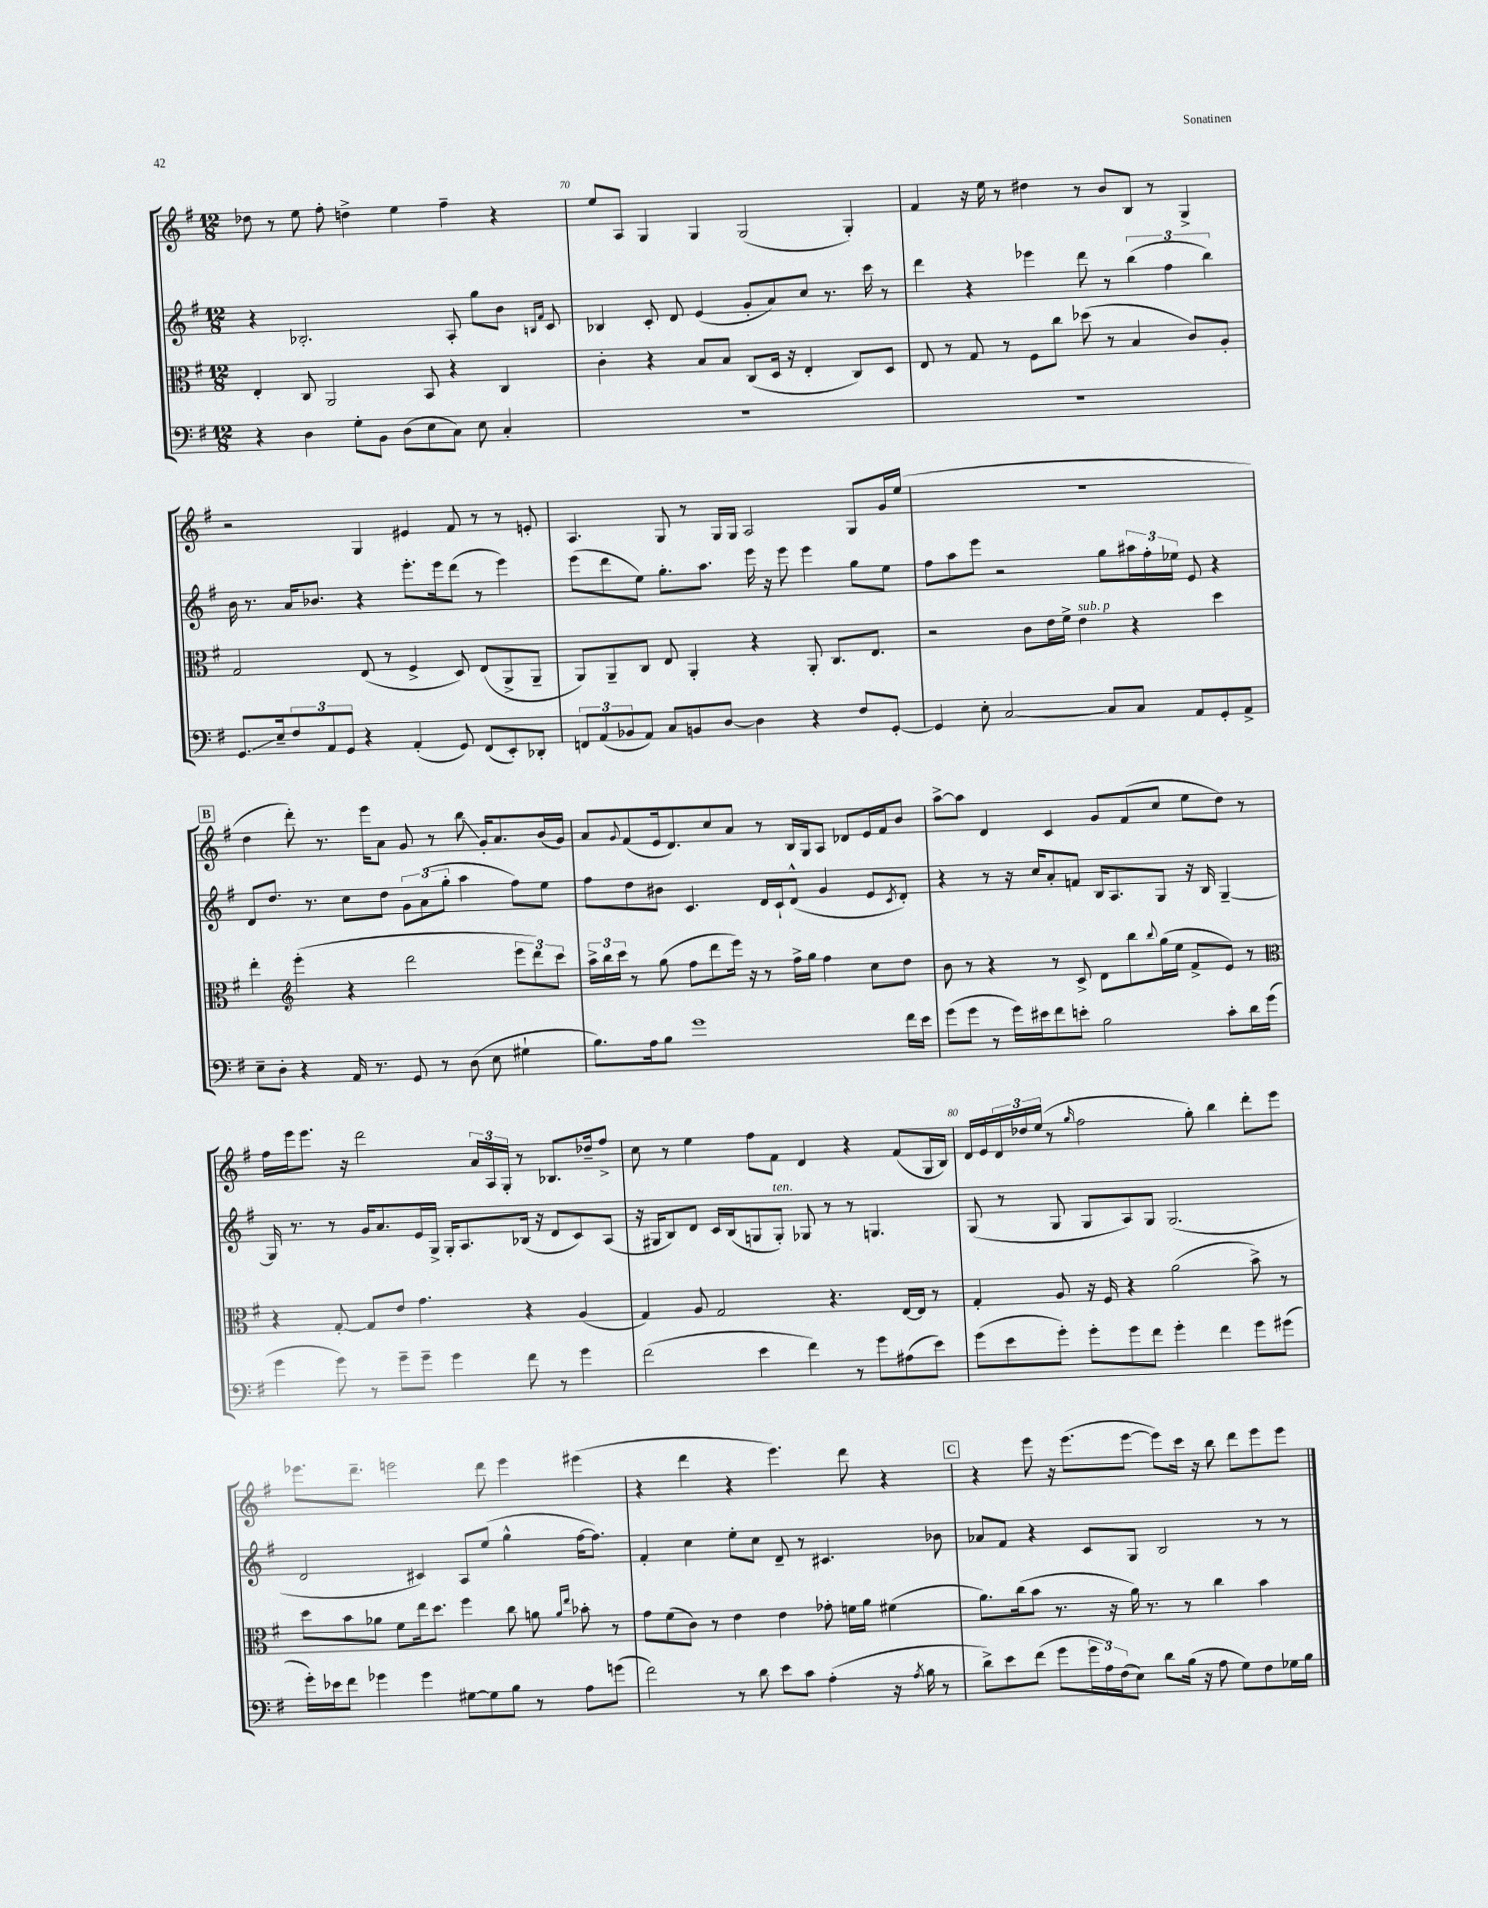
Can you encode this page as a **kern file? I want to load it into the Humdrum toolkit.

**kern	**kern	**kern	**kern
*staff4	*staff3	*staff2	*staff1
*clefF4	*clefC3	*clefG2	*clefG2
*k[f#]	*k[f#]	*k[f#]	*k[f#]
*M12/8	*M12/8	*M12/8	*M12/8
4r	4E'/	4r	8dd-\
.	.	.	8r
4D\	8C/	2.B-'/	8ee\
.	2AA/	.	8ff#'\
8G'\L	.	.	4dd^\
8BB\J	.	.	.
(8D\L	.	.	4ee\
8E\	8BB/	.	.
8C\J)	4r	8A'/	4ff#~\
8E\	.	8gg\L	.
4C'/	4C/	8b\J	4r
.	.	16qqB/LL	.
.	.	16qqf#/JJ	.
.	.	8c/	.
=	=	=	=
1.r	4c'\	4B-/	8ee/L
.	.	.	8A/J
.	4r	8c'/	4G/
.	.	8d/	.
.	8B/L	(4e/	4G/
.	8B/J	.	.
.	(8C/L	8g'/L	(2G/
.	16D/Jk	8a/)	.
.	16r	.	.
.	4E'/	8cc/J	.
.	.	8.r	.
.	8C/L)	.	4G'/)
.	.	16ccc\	.
.	8D/J	8r	.
=	=	=	=
1.r	8E/	4ddd\	4f#/
.	8r	.	.
.	8G/	4r	16r
.	.	.	16ee\
.	8r	.	8r
.	8F#\L	4eee-\	4dd#\
.	8cc\J	.	.
.	(8dd-\	8ddd\	8r
.	8r	8r	8b/L
.	4B/	(6bb\	8B/J
.	.	.	8r
.	.	6ff#\	.
.	8c/L)	.	4G^/
.	.	6bb\)	.
.	8A'/J	.	.
=	=	=	=
8.GG/L	2G/	16b\	2r
.	.	8.r	.
16E~/k	.	.	.
12F#/	.	16a/LK	.
.	.	8.b-/J	.
12AA/	.	.	.
12GG/J	.	.	.
4r	(8E/	4r	4G/
.	8r	.	.
(4AA'/	4F#^/	8.eee'\L	4e#/
.	.	16eee\k	.
8GG/)	8D/)	(8ddd\J	8f#/
(8FF#/L	(8E/L	8r	8r
8EE'/)	8AA^/	4eee\)	8r
8DD-'/J	8AA~/J	.	8e'/
=	=	=	=
12FF/L	8AA/L)	(8eee\L	4.A/
(12AA/	.	.	.
.	8AA~/	8ddd\	.
12BB-/	.	.	.
8AA/J)	8C/J	8ee\J)	.
8C/L	8E/	8.gg'\L	8G/
8BB/	4AA'/	.	8r
.	.	8.aa\J	.
[8D/J	.	.	16G/LL
.	.	.	16G/JJ
4D\]	4r	16eee\	2A/
.	.	16r	.
.	.	8eee\	.
4r	8AA'/	4eee\	.
.	8.C/L	.	.
8F#/L	.	8gg\L	8G/L
.	8.E/J	.	.
[8GG'/J	.	8ee\J	16g/L
.	.	.	(16ee/JJ
=	=	=	=
4GG/]	2r	8ff#\L	1.r
.	.	8aa\	.
8E'\	.	8eee\J	.
[2C/	.	2r	.
.	8c\L	.	.
.	16e\L	.	.
.	16f#^\JJ	.	.
.	4e\	.	.
8C/]L	.	8gg\L	.
8C/J	4r	24aa#\L	.
.	.	24ff#'\	.
.	.	24ee-\JJ	.
8AA/L	.	8e/	.
8GG'/	4dd\	4r	.
8AA^/J	.	.	.
=	=	=	=
8E~\L	4ee'\	8d/L	4dd\
8D'\J	.	8.dd/J	.
*	*clefG2	*	*
4r	(4eee'\	.	8ddd'\)
.	.	8.r	.
.	.	.	8.r
16AA/	4r	8cc\L	.
8.r	.	.	16eee\LK
.	.	8dd\J	8a\J
8GG/	2ddd\	12g\L	8g/
.	.	(12a\	.
8r	.	.	8r
.	.	12gg'\J	.
(8D\	.	4aa\	8bb\
8E\	.	.	16g'/LK
.	.	.	8.a/
4G#`\	12eee\L	8ff#\L)	.
.	12ddd\)	.	.
.	.	8ee\J	(16b/L
.	12ccc\J	.	.
.	.	.	16g/JJ)
=	=	=	=
8.B\L)	24aa^\LL	8ff#\L	8a/L
.	24bb\	.	.
.	24ccc\JJ	.	.
.	.	.	8qqg/
.	8r	8dd\	(8f#/
16A\k	.	.	.
8B\J	(8gg\	8b#\J	16e/k
.	.	.	8.d/)
1g	8ff#\L	4.c/	.
.	8ddd\	.	8cc/
.	16eee\Jk)	.	8a/J
.	16r	.	.
.	8r	16d/LL	8r
.	.	16c`/J	.
.	16ff#^\LL	(8d^^/J	16B/LL
.	16gg\JJ	.	16G/J
.	4ff#\	4g/	8A/J
.	.	.	8d-/L
.	8cc\L	8e/L	16e/L
.	.	.	16f#/J
.	.	8qc/	.
16f#\LL	8dd\J	8d'/J)	8b/J
16e\JJ	.	.	.
=	=	=	=
(8g\L	8b\	4r	[8aa^\L
8g\J	8r	.	8aa\]J
8r	4r	8r	4d/
16g\LL)	.	16r	.
16e#\J	.	16cc/LK	.
8f#\	8r	8a'/	4c/
8e'\J	8c^/	8f/J	.
2B\	8d\L	16B/LK	8g/L
.	.	8.A/	.
.	8bb\	.	(8f#/
.	8qqbb/	.	.
.	(16gg\L	8G/J	8cc/J
.	16ee\JJ	.	.
.	8f#^/L	16r	8ee\L
.	.	16B/	.
8c'\L	8e/J)	[4G~/	8dd\J)
16d\L	8r	.	8r
(16g\JJ	.	.	.
=	=	=	=
*	*clefC3	*	*
4g\	4r	16G/]	16ff#\LL
.	.	8.r	16eee\J
.	.	.	8.eee\J
8g\)	[8G'/	8r	.
.	.	.	16r
8r	8G/]L	16g/LK	2ddd\
.	.	8.a/	.
8g~\L	8e/J	.	.
8g~\J	4.g\	16e/L	.
.	.	16G^/JJ	.
4g\	.	16G'/LK	.
.	.	8.A/	.
.	.	.	24a/LL
.	.	.	24A/
.	.	.	24G'/JJ
8f#\	4r	(16B-/Jk	8r
.	.	16r	.
8r	.	8d/L	8.B-/L
4g\	(4A/	8c/)	.
.	.	.	16dd-~/k
.	.	(8A/J	8ff#^/J
=	=	=	=
(2f#\	4G/)	16r	8cc\
.	.	16G#/LK	.
.	.	8B/)	8r
.	8A/	8d/J	4ee\
.	2G/	16c/LL	.
.	.	(16B/J	.
4e\	.	8G/	8ff#\L
.	.	8G'/J)	8f#\J
4f#\)	.	8G-/	4d/
.	4.r	8r	.
8r	.	8r	4r
8g\L	.	4.G/	.
(8A#\	[16E/LL	.	(8f#/L
.	16E/]JJ	.	.
8e\J)	8r	.	16G/L
.	.	.	16B/JJ)
=	=	=	=
(8g\L	4G'/	(8G/	16d/LL
.	.	.	16e/
8e\	.	8r	24d/
.	.	.	24dd-/
.	.	.	(24ee/JJ
8g'\J)	8A/	8G/	8r
.	.	.	16qqgg/
8g'\L	16r	8G/L	2ff#\
.	16F#/	.	.
8g\	4r	8A/)	.
8f#\J	.	8G/J	.
4g'\	(2a\	(2.G/	.
.	.	.	8gg'\)
4f#\	.	.	4bb\
8g\L	8b^\)	.	8ddd'\L
(8g#\J	8r	.	8eee\J
=	=	=	=
16g'\LL)	8dd\L	2d/	8.eee-\L
16e-\J	.	.	.
8f#\J	8b\	.	.
.	.	.	8.ddd~\J
4g-\	8a-\J	.	.
.	8f#\L	.	2eee\
4g-\	16ee\k	4c#/)	.
.	8.dd\J	.	.
[8G#\L	4ff#\	8A/L	.
8G#\]	.	(8ee/J	8ddd\
8B\J	8cc\	4gg^^\	4eee\
8r	8a\	.	.
.	16qqa/LL	.	.
.	16qqee/JJ	.	.
8A\L	8b-'\	[16ff#\LK	(4eee#\
.	.	8.ff#\]J)	.
(8g\J	8r	.	.
=	=	=	=
2f#\)	8g\L	4f#'/	4r
.	(8f#\	.	.
.	8c\J)	4cc\	4ddd\
.	8r	.	.
8r	4e\	8ee'\L	4r
8d\	.	8cc\J	.
8e\L	4e\	8d~/	4.eee\)
8c\J	.	8r	.
(4A'\	8g-'\	4.c#/	.
.	16f\LL	.	8ddd\
.	16a\JJ	.	.
16r	(4f#\	.	4r
8qA/	.	.	.
16B\	.	.	.
8r	.	8b-\	.
=	=	=	=
8d^\L)	8.a\L)	8a-/L	4r
8e\	.	8f#/J	.
.	(16cc\k	.	.
(8f#\J	8b\J	4r	8eee\
8g\L	8.r	.	16r
.	.	.	(8.eee\L
24g\L	.	8c/L	.
24A\)	.	.	.
.	16r	.	.
(24F#\J	.	.	.
8E\J)	16a\)	8G/J	[8eee\J
.	8.r	.	.
8d\L	.	2B/	8eee\]L)
(16B\Jk	8r	.	16ccc\Jk
16r	.	.	16r
8A\	4cc\	.	8bb\
8G\L)	.	.	8ddd\L
8F#\	4b\	8r	8eee\
16G-\L	.	8r	8eee\J
16B\JJ	.	.	.
==	==	==	==
*-	*-	*-	*-
